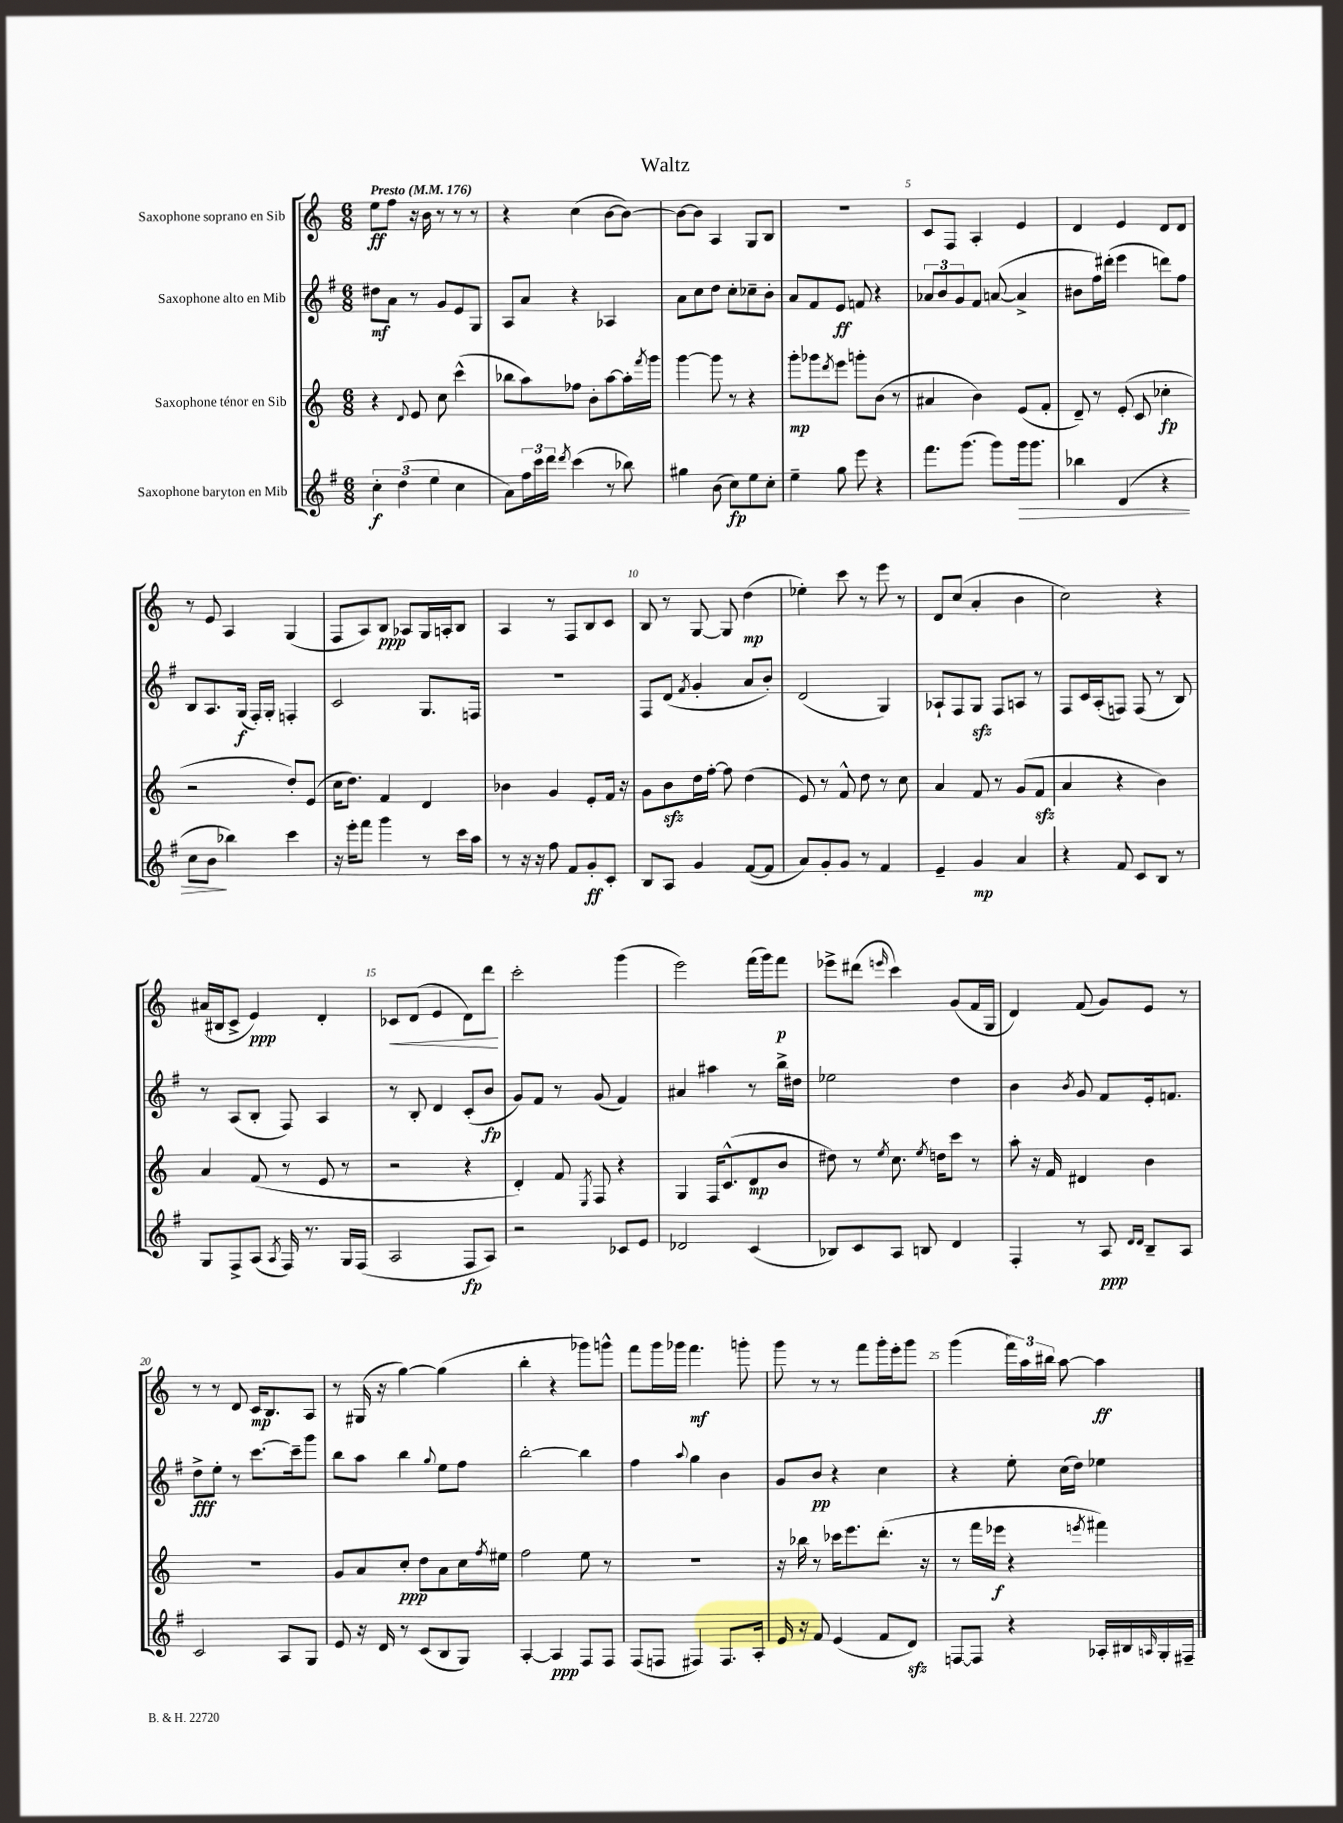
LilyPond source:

\header { title = "Waltz" }
<<
\new StaffGroup <<
\new Staff = "s0" \with { instrumentName = "Saxophone soprano en Sib" } {
    \clef treble \key c \major \numericTimeSignature \time 6/8 \tempo "Presto" 4 = 176
    e''8\ff f''8 r16 b'16 r8 r8 r8 |
    r4 c''4( b'8~ b'8~) |
    b'8~ b'8 a4 g8 b8 |
    R2. |
    c'8 f8 a4-. e'4 |
    d'4 e'4 d'8 d'8 |
    r8 e'8 a4 g4( |
    f8 a8) b8\ppp aes8 g16 a16-. b8 |
    a4 r8 f8 b8 c'8 |
    b8 r8 g8~ g8 d''4\mp( |
    ees''4-.) c'''8 r8 e'''8 r8 |
    d'8 c''8( a'4-. b'4 |
    c''2) r4 |
    ais'16( bis16 c'8-> e'4\ppp) d'4-. |
    ces'8\< d'8( e'4 d'8) d'''8\! |
    c'''2-. g'''4( |
    e'''2) f'''16( g'''16) f'''8\p |
    ees'''8-> dis'''8( \grace { e'''16 } c'''4) g'8( f'16 g16 |
    d'4) f'8( g'8) e'8 r8 |
    r8 r8 d'8 c'16\mp b8. a8 |
    r8 gis16( r16 g''4~) g''4( |
    b''4-. r4 ges'''8) g'''8-^ |
    f'''8 g'''16 ges'''16 f'''4.\mf g'''8-. |
    g'''8 r8 r8 f'''8 g'''16-. e'''16-. g'''8 |
    g'''4( \tuplet 3/2 { f'''16) a''16 bis''16 } a''8~ a''4\ff \bar "|." |
}
\new Staff = "s1" \with { instrumentName = "Saxophone alto en Mib" } {
    \clef treble \key g \major \numericTimeSignature \time 6/8
    dis''8\mf a'8 r8 g'8 e'8 g8 |
    a8 a'8 r4 aes4 |
    a'8 c''8 d''8 c''8-. ces''8-- b'8-. |
    a'8 fis'8 e'8\ff f'8 r4 |
    \tuplet 3/2 { aes'8 b'8 g'8 } fis'8 a'8~( a'4-> |
    bis'8 fis''16) dis'''16-.( e'''4 d'''8) fis''8 |
    b8 a8. g16\f( fis16-.) g16-. f4-. |
    c'2 g8. f16 |
    R2. |
    fis8 d'8( \acciaccatura { fis'8 } g'4-. a'8 b'8-.) |
    d'2( g4) |
    aes8-! fis8 g8\sfz fis8 a8 r8 |
    fis8 c'16 a16-.( f8) f8( r8 b8) |
    r8 a8( b8-. fis8) a4 |
    r8 b8-. d'4 c'8-.( b'8\fp |
    g'8) fis'8 r8 g'8( fis'4) |
    ais'4 ais''4 r8 b''16-> dis''16 |
    ees''2 d''4 |
    b'4 \acciaccatura { b'8 } g'8 fis'8 e'16-. f'8. |
    d''8->\fff e''8-. r8 c'''8.~ c'''16-- g'''8 |
    b''8 a''8 b''4 \appoggiatura { g''8 } e''8 fis''8 |
    b''2~-. b''4 |
    fis''4 \appoggiatura { a''8 } g''4 b'4 |
    g'8 b'8\pp r4 c''4 |
    r4 e''8-. c''16( d''16) ees''4 \bar "|." |
}
\new Staff = "s2" \with { instrumentName = "Saxophone ténor en Sib" } {
    \clef treble \key c \major \numericTimeSignature \time 6/8
    r4 \appoggiatura { d'8 } e'8 c''8 c'''4-^( |
    bes''8 a''8) fes''8 b'8-. a''8~ a''16-. \acciaccatura { f'''8 } g'''16 |
    g'''4~ g'''8 r8 r4 |
    g'''8-.\mp ges'''8 \acciaccatura { d'''8 } e'''8 g'''8-. b'8( r8 |
    ais'4 b'4) e'8( f'8-. |
    d'8--) r8 e'8-.( c'8 ces''4-.\fp |
    r2 d''8-.) e'8( |
    c''16 d''8.) f'4 d'4 |
    bes'4 g'4 e'8-. f'16 r16 |
    g'8 b'8\sfz d''16 f''16~-. f''8 d''4( |
    e'8) r8 f'8-^ d''8 r8 c''8 |
    a'4 f'8 r8 g'8( f'8\sfz |
    a'4 r4 b'4) |
    a'4 f'8( r8 e'8 r8 |
    r2 r4 |
    d'4-.) f'8 \acciaccatura { e8 } f8 r4 |
    g4 f16 c'8.-^( d'8\mp b'8 |
    dis''8) r8 \acciaccatura { e''8 } c''8. \acciaccatura { e''8 } d''16 c'''8 r8 |
    a''8-. r16 f'16 dis'4 b'4 |
    R2. |
    g'8 a'8 c''8-.\ppp d''8 a'8 c''16 \acciaccatura { f''8 } eis''16 |
    f''2 e''8 r8 |
    R2. |
    r16 bes''16 r8 ces'''16 e'''8. d'''8.-.( r16 |
    r8 f'''16 ees'''16\f r4 \acciaccatura { e'''8 } fis'''4) \bar "|." |
}
\new Staff = "s3" \with { instrumentName = "Saxophone baryton en Mib" } {
    \clef treble \key g \major \numericTimeSignature \time 6/8
    \tuplet 3/2 { c''4-.\f d''4( e''4 } c''4 |
    a'8) \tuplet 3/2 { fis''16 c'''16 d'''16 } \acciaccatura { d'''8 } c'''4( r8 bes''8) |
    gis''4 b'8( c''8\fp) e''8 c''8-. |
    e''4-- g''8 e'''8 r4 |
    fis'''8. g'''8.( g'''8) g'''16\> g'''8. |
    bes''4 d'4( r4 |
    c''8 b'8\! bes''4) c'''4 |
    r16 e'''16-. fis'''8 g'''4 r8 c'''16 a''16 |
    r8 r16 r16 fis''8 fis'8 g'8-.\ff c'8-. |
    b8 a8 g'4 fis'8~( fis'8 |
    a'8) g'8-. g'8 r8 fis'4 |
    e'4-- g'4\mp a'4 |
    r4 fis'8 c'8 b8 r8 |
    g8 fis8-> a8( \acciaccatura { a8 } fis16) r8. g16 fis16( |
    a2 fis8\fp a8) |
    r2 ces'8 e'8 |
    des'2 c'4( |
    bes8) c'8 a8 b8 d'4 |
    fis4-. r8 a8\ppp \grace { d'16 d'16 } b8-- a8 |
    c'2 a8 g8 |
    e'8 r16 d'16 r8 c'8( b8 g8) |
    a4~-. a4\ppp fis8 fis8 |
    fis8( f8 fis4) fis8. a16-. |
    e'16 r16 fis'8 e'4( fis'8 d'8\sfz) |
    f8~ f8 r4 aes16-. bis16 \grace { a16 } g16-. fis16-- \bar "|." |
}
>>
>>
\layout { \context { \Score \override BarNumber.break-visibility = ##(#f #t #t) barNumberVisibility = #(every-nth-bar-number-visible 5) } }
